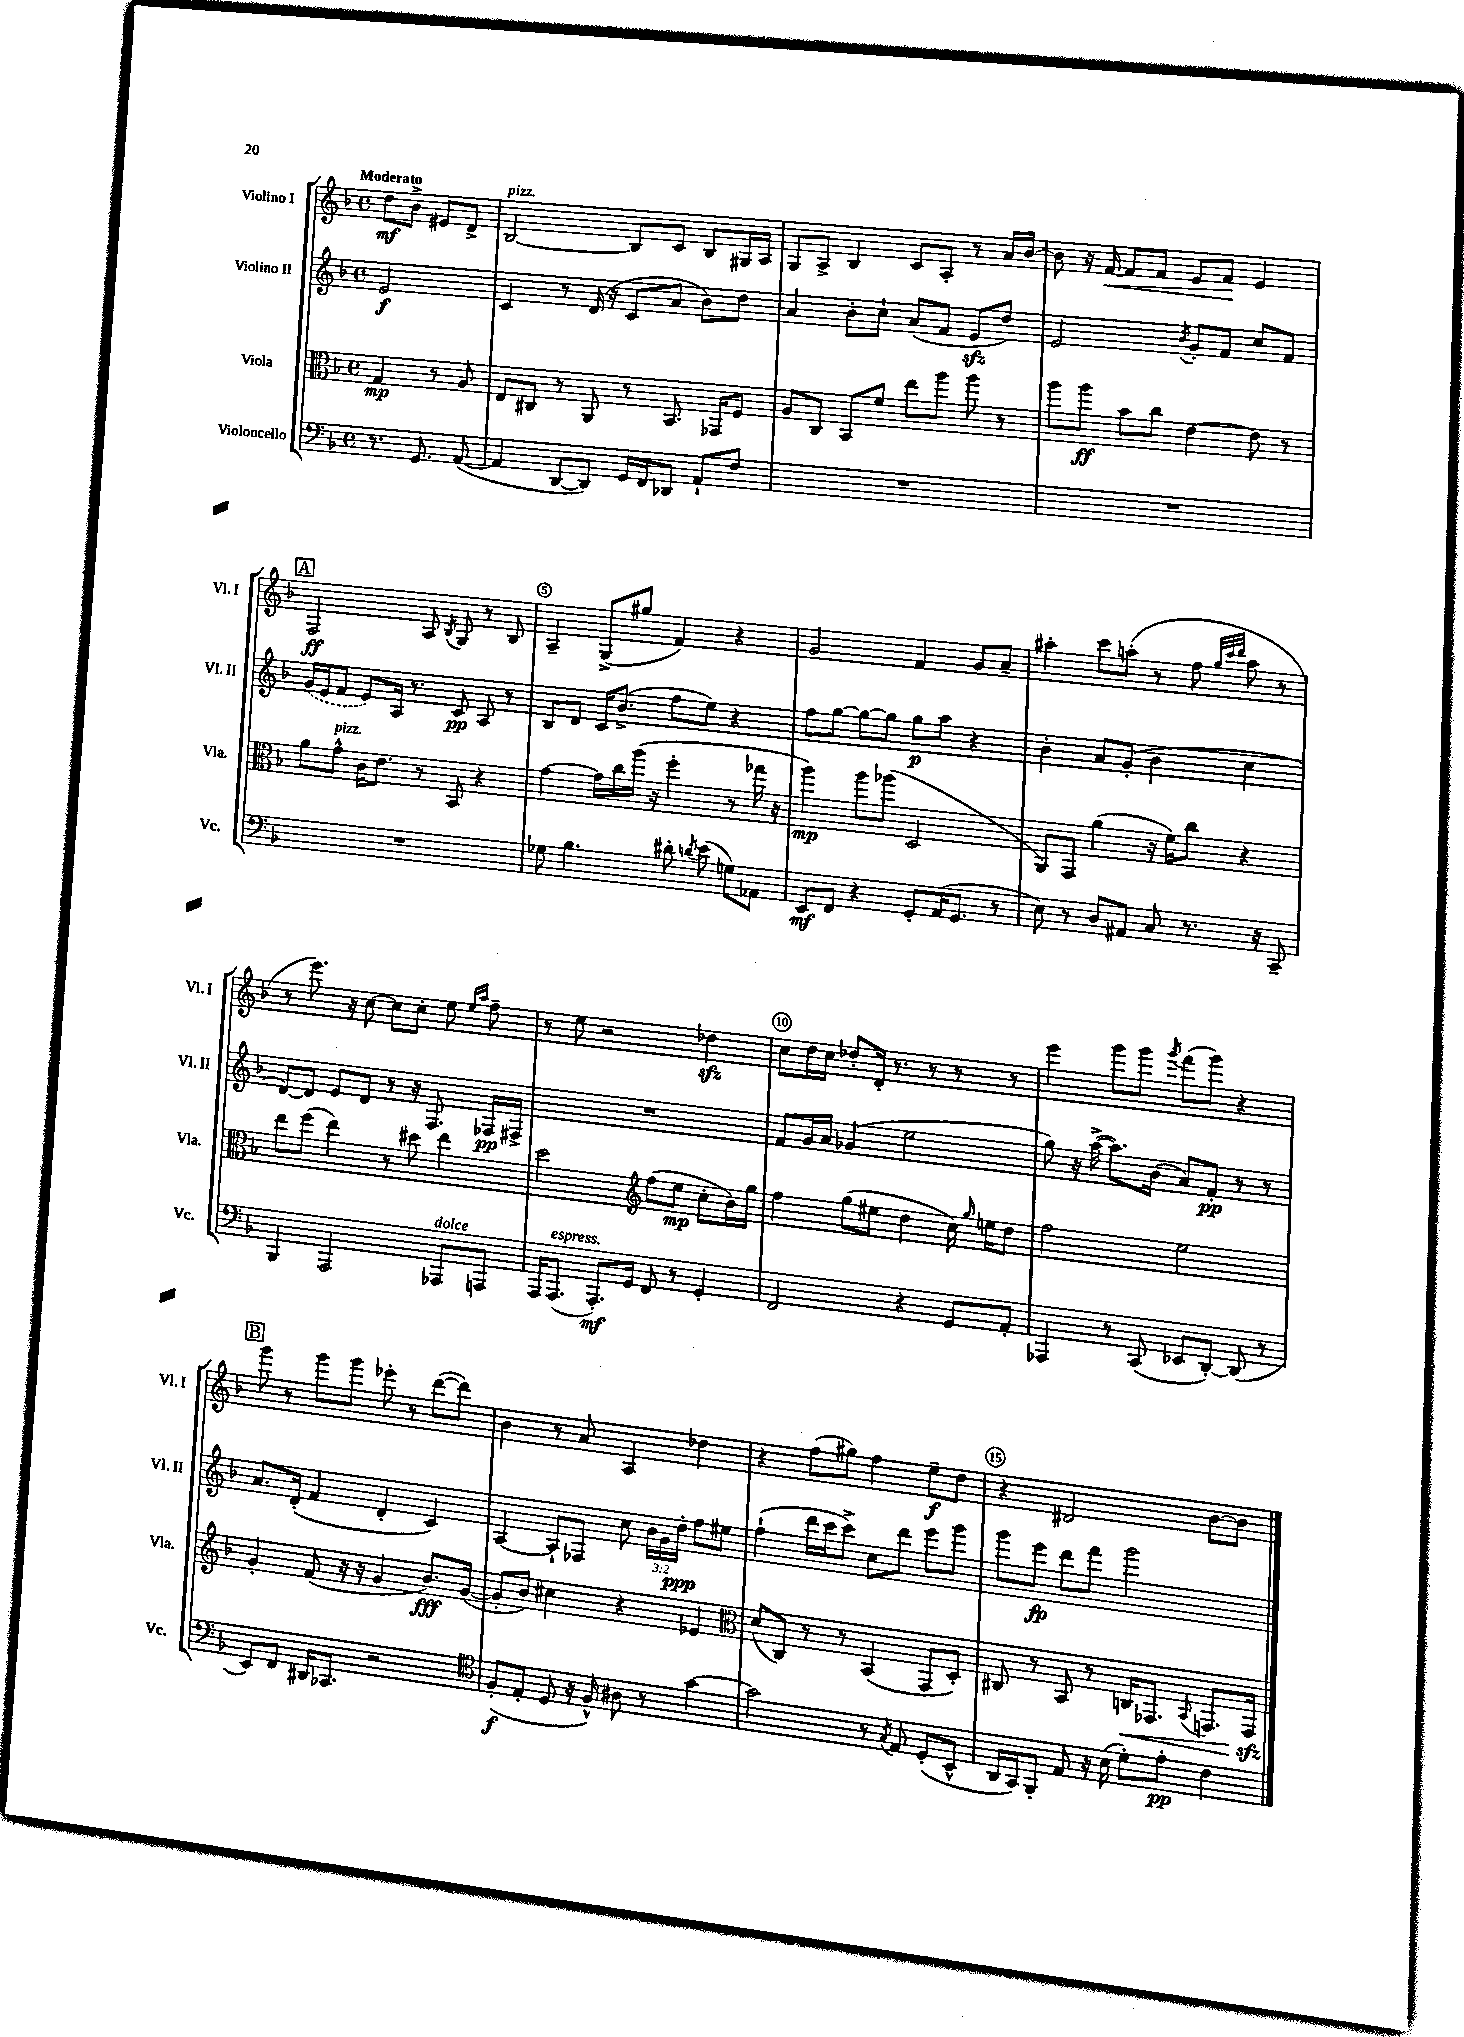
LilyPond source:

<<
\new StaffGroup <<
\new Staff = "s0" \with { instrumentName = "Violino I" shortInstrumentName = "Vl. I" } {
    \clef treble \key f \major \defaultTimeSignature \time 4/4 \partial 2 \tempo "Moderato"
    \autoBeamOff d''8[\mf bes'8]-> eis'8[ d'8]-> |
    bes2~^\markup { \italic "pizz." } bes8[ c'8] bes8[ gis16 a16] |
    g8[ a8]-> bes4 c'8[ a8]-. r8 a'16[ bes'16]~ |
    bes'8 r16 f'16~\< f'8[ f'8] e'8[ f'8]\! e'4 |
    \mark \markup { \box "A" } f2\ff a8 \acciaccatura { bes8 } g8 r8 bes8 |
    a4-- g8[->( gis''8] f'4) r4 |
    g'2 f'4 g'8[ a'8]-- |
    ais''4-. c'''8[ a''8]-.( r8 f''8 \grace { g''32[ c'''32 d'''32] } a''8 r8 |
    r8 e'''8.) r16 c''8~ c''8[ c''8]-. e''8 \grace { e''16[ a''16] } f''8-- |
    r8 e''8 r2 des''4\sfz |
    c''8[ d''16 c''16] des''8[-. d'16]-. r8. r8 r8 r8 |
    e'''4 g'''8[ g'''8] \acciaccatura { g'''8 } f'''8[( g'''8]) r4 |
    \mark \markup { \box "B" } g'''8 r8 g'''8[ g'''8] ees'''8-. r8 d'''8[~( d'''8]) |
    bes'4 r8 a'8 a4 des''4 |
    r4 f''8[( gis''8]) f''4 e''8[--\f d''8] |
    r4 dis'2 bes'8[~ bes'8] \bar "|." |
}
\new Staff = "s1" \with { instrumentName = "Violino II" shortInstrumentName = "Vl. II" } {
    \clef treble \key f \major \defaultTimeSignature \time 4/4 \override Staff.TupletNumber.text = #tuplet-number::calc-fraction-text \partial 2
    \autoBeamOff e'2\f |
    c'4 r8 d'16( r16 c'8[ a'8] bes'8[) d''8] |
    a'4 bes'8[-. c''8]-! a'8[( f'8] e'8[\sfz d''8]) |
    e'2 \acciaccatura { bes'8 } g'8[-. f'8] c''8[ f'8] |
    \mark \markup { \box "A" } \once \slurDashed g'16[( e'16 f'8] e'8[) a16] r8. c'8\pp a8 r8 |
    bes8[ d'8] c'16[ bes'8.]->( f''8[ e''8]) r4 |
    f''8[ g''8]~ g''8[~ g''8] g''8[\p a''8] r4 |
    bes'4-. a'8[ g'8]-.( bes'4 c''4 |
    d'8[~) d'8] e'8[ d'8] r8 r16 f8. fes16[\pp fis16]-> |
    R1 |
    f'8[ g'16 a'16] ges'4( e''2 |
    g''8) r16 a''16~->( a''8.[) bes'16]( a'8[) f'8]-.\pp r8 r8 |
    \mark \markup { \box "B" } a'8.[ d'16]-.( f'4 d'4-. c'4) |
    a4~ a8[-! fes8] c''8 \tuplet 3/2 { bes'16[ g'16 d''16]-.\ppp } f''8[ eis''8] |
    f''4-!( d'''16[ c'''16 c'''8]->) c''8[ d'''8] e'''8[ g'''8] |
    g'''8[ e'''8]\fp d'''8[ f'''8] g'''2 \bar "|." |
}
\new Staff = "s2" \with { instrumentName = "Viola" shortInstrumentName = "Vla." } {
    \clef alto \key f \major \defaultTimeSignature \time 4/4 \partial 2
    \autoBeamOff g4\mp r8 a8 |
    e8[ cis8] r8 a,8 r8 bes,8. ges,16[ f8] |
    a8[ c8] bes,8[ f'8] e''8[ a''8] a''8 r8 |
    a''8[ a''8]\ff bes'8[ c''8] e'4~ e'8 r8 |
    \mark \markup { \box "A" } a'8[ g'8]-^^\markup { \italic "pizz." } c'16[ e'8.] r8 bes,8 r4 |
    g'4~ g'16[ c''16 a''16]( r16 f''4-. r8 ges''16 r16 |
    a''4\mp) a''8[ aes''8]( d2 |
    a,8[) g,8] a'4( r16 f'16[) c''8] r4 |
    e''8[ f''8]( e''4) r8 dis''8 e''4 |
    d''2 \clef treble f''8[( e''8]\mp c''8[-. bes'16) g''16] |
    f''4 g''8[( eis''8] d''4 c''16) \grace { g''16 } e''16[ d''8] |
    f''2 e''2 |
    \mark \markup { \box "B" } g'4-. f'8( r16 r16 g'4 bes'8.[\fff) g'16]~( |
    g'8[-. bes'8]) cis''4 r4 ees'4 |
    \clef alto d'8[( c8]) r8 r8 bes,4( g,8[ d8]-.) |
    cis8 r8 bes,8 r8 c16[\< ges,8.] \appoggiatura { bes,8 } g,8.[ g,16]\sfz\! \bar "|." |
}
\new Staff = "s3" \with { instrumentName = "Violoncello" shortInstrumentName = "Vc." } {
    \clef bass \key f \major \defaultTimeSignature \time 4/4 \partial 2
    \autoBeamOff r8. g,8. a,8~( |
    a,4 d,8[~ d,8]) g,16[ f,16 des,8] a,8[-! f8] |
    R1 |
    R1 |
    \mark \markup { \box "A" } R1 |
    ges8 bes4. dis'8-. \acciaccatura { d'8 } e'8( g8[) aes,8] |
    e,8[\mf f,8] r4 g,8[-. a,16( g,8.] r8 |
    e8) r8 d8[ ais,8] c8 r8. r16 c,8-- |
    bes,,4 a,,2 aes,,8[^\markup { \italic "dolce" } a,,8] |
    a,,16[ a,,8.]^\markup { \italic "espress." }( a,,8.[-.\mf) g,16] f,8 r8 g,4-. |
    f,2 r4 g,8[ a,8]-. |
    aes,,4 r8 c,8( ees,8[ d,8]~-.) d,8( r8 |
    \mark \markup { \box "B" } e,8[) f,8] dis,16[ ces,8.] r2 |
    \clef tenor f8[-.\f( e8]-. d8 r16 f16-^) ais8 r8 g'4~ |
    g'2 r8 \acciaccatura { g8 } e8 d8[-.( bes,8]-^ |
    a,16[ g,16) f,8]-. e8 r16 bes16( d'8[-.) e'8]-.\pp c'4 \bar "|." |
}
>>
>>
\layout { \context { \Score \override BarNumber.break-visibility = ##(#f #t #t) barNumberVisibility = #(every-nth-bar-number-visible 5) \override BarNumber.stencil = #(make-stencil-circler 0.1 0.3 ly:text-interface::print) } }
